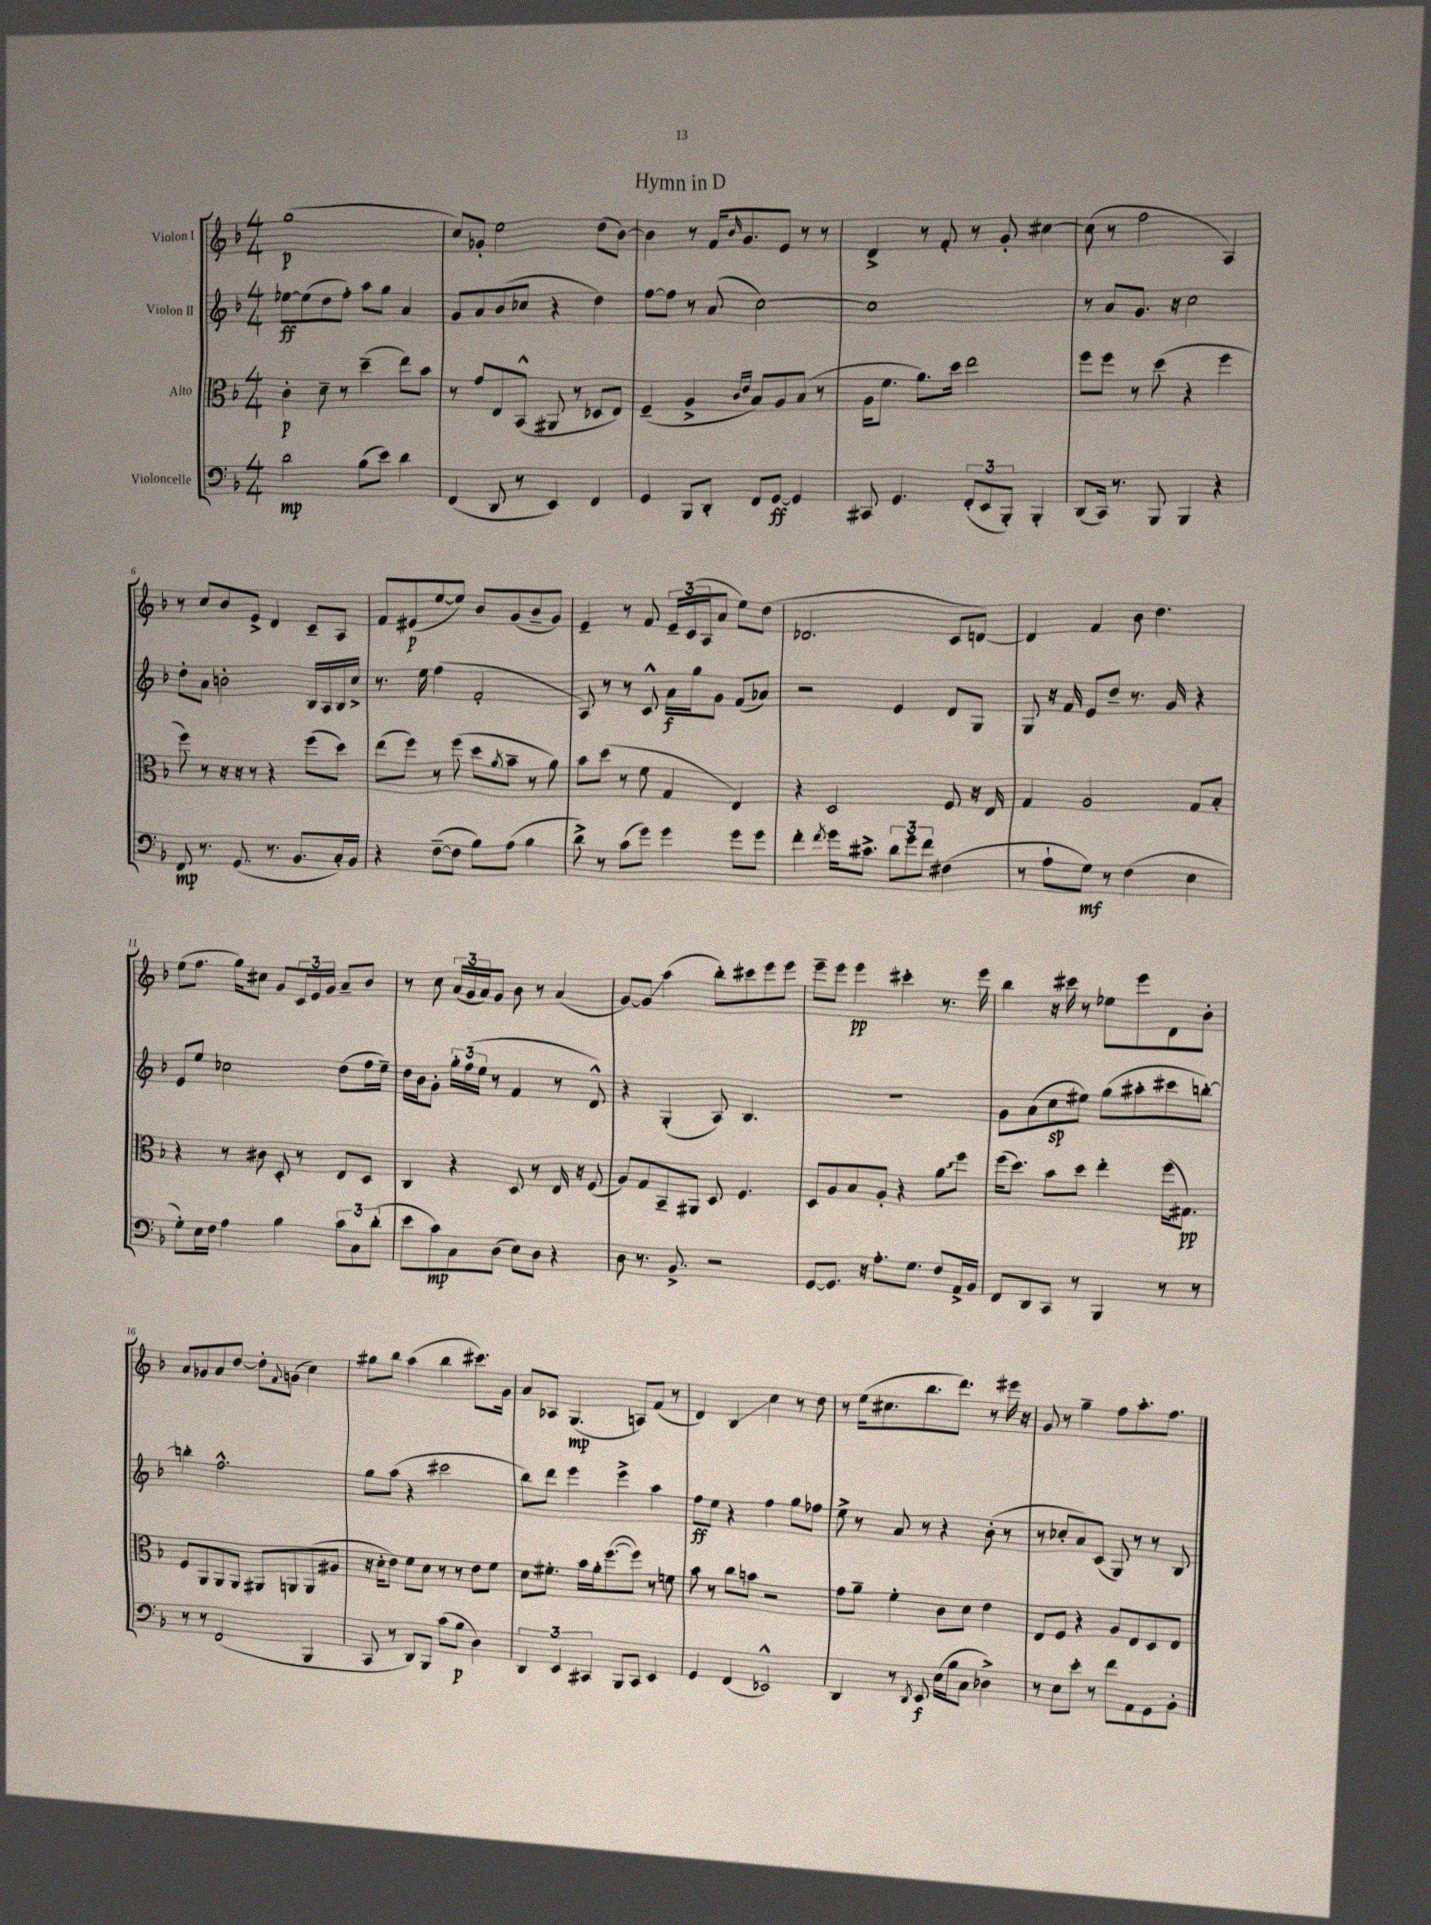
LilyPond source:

\header { title = "Hymn in D" }
<<
\new StaffGroup <<
\new Staff = "s0" \with { instrumentName = "Violon I" } {
    \clef treble \key f \major \numericTimeSignature \time 4/4
    g''1\p( |
    c''8) ges'8-. e''2 d''8( bes'8~) |
    bes'4 r8 f'16 \grace { bes'16 } g'8. e'8 r8 r8 |
    d'4-> r8 f'8-. r8 g'8-. cis''4~ |
    cis''8( r8 f''2 a4) |
    r8 c''8 bes'8 e'8-> d'4 c'8-- a8 |
    f'8 eis'8\p( e''8~ e''8) bes'8 g'8( bes'8-- g'8) |
    e'4-- r8 f'8 \tuplet 3/2 { e'16-- c'16( a16 } a'8 e''8) d''8( |
    des'2. c'8 d'8~) |
    d'4 f'4 bes'8 d''4. |
    e''8( f''8. g''16) cis''8 g'8 \tuplet 3/2 { c'16 e'16 g'16 } a'8-- bes'8 |
    r8 c''8 \tuplet 3/2 { a'16( g'16 a'16) } g'8 bes'8 r8 a'4( |
    g'8~) g'8\glissando a''4( bes''8-.) cis'''8 e'''8 e'''8 |
    e'''8-- e'''8 e'''4\pp cis'''4-. r8. e'''16 |
    bes''4 r16 cis'''16 r8 ees''8 e'''8 d'8 bes'8-. |
    a'8 ges'8 a'8 d''8~ d''8-. \appoggiatura { f'8 } g'8( c''4) |
    gis''8 bes''8 a''4( bes''4 cis'''8.) g'16 |
    a'8 aes8 g4.\mp( a8) f'8( r8 |
    d'4) bes4\glissando c''4 r8 d''8 |
    r8 e''16( cis''8. bes''8. d'''8.) r8 eis'''16 r16 |
    g'8 r8 g''4-- f''8 a''8.-. f''8. \bar "|." |
}
\new Staff = "s1" \with { instrumentName = "Violon II" } {
    \clef treble \key f \major \numericTimeSignature \time 4/4
    ees''8~\ff ees''8( d''8 f''8-.) a''8 g''8 a'4 |
    g'8 a'8 bes'8( ces''8 r4 d''4) |
    f''8~ f''8 r8 a'8( c''2~) |
    c''1 |
    r8 a'8 g'8. r16 c''2 |
    d''8-. a'8 b'2-. bes16 a16 bes16 c''16-> |
    r8. e''16 f''4( f'2-. |
    a8) r8 r8 c'8-^ a'16\f g''16 g'8 f'8( aes'8) |
    r2 e'4 d'8 g8 |
    g8 r16 f'16 e'8 d''8-- r8. g'16 r4 |
    e'8 e''8 ces''2 d''8( f''16 e''16--) |
    d''16 bes'16 g'8-. \tuplet 3/2 { g''16-. f''16( e''16 } r8 f'4 r8 d'8-^) |
    r4 g4-.( a8) bes4. |
    R1 |
    g'8 a'8( c''8\sp eis''8) g''8( ais''8-. cis'''8 b''8~-.) |
    b''4-. f''2.-^ |
    g''8 a''8( r4 cis'''2 |
    bes''8) d'''8 e'''4 e'''4-> a''4 |
    f''8\ff e''8 r4 f''4 g''8 fes''8 |
    e''8-> r8 a'8 r8 r4 bes'8-.( r8 |
    r8 ces''8-. a'8) c'8( g8) r8 r8 bes8 \bar "|." |
}
\new Staff = "s2" \with { instrumentName = "Alto" } {
    \clef alto \key f \major \numericTimeSignature \time 4/4
    c'4-.\p d'8-- r8 d''4--( e''8) bes'8 |
    r8 g'8 e8 bes,8-^( ais,8 r8 des8 e8) |
    f4--( a4-> \grace { c'16 e'16 } bes8) a8 bes8( r8 |
    a16 f'8. a'8.) d''16 e''2 |
    f''8 f''8 r8 d''8( r4 f''4 |
    f''8) r8 r16 r16 r8 r4 f''8( d''8) |
    e''8( f''8) r8 f''8( d''8 \acciaccatura { a'8 } bes'8-- r8 a'8) |
    bes'8 d''8( r8 f'8 g4 e4) |
    r4 d2 f8 r16 e16 |
    g4 a2 g8 bes8-. |
    r4 r8 cis'8 d8-. r8 e8 d8 |
    c4 r4 d8 r8 e16 r16 f8( |
    a8) g8 bes,8-- ais,8 d8 f4. |
    d8 a8 bes8 a8-. r4 \once \override Glissando.style = #'zigzag a'8\glissando f''8 |
    f''16( d''8.) bes'8 d''8 e''4-. f''16( gis8.\pp) |
    f8 a,8 a,8 a,8 ais,8 a,8 a,8( ais8 |
    r16 d'16-. e'8) f'8 d'8 r8 r8 e'8 f'8 |
    d'8 fis'8.-. bes'16 a'16-. f''8.~( f''8) r8 f'8 |
    bes'8 r8 c''8 b'8 r2 |
    g'8 a'8-- f'4-. c'8 d'8 e'4 |
    e8 f8 r4 a8 e8 d8 e8 \bar "|." |
}
\new Staff = "s3" \with { instrumentName = "Violoncelle" } {
    \clef bass \key f \major \numericTimeSignature \time 4/4
    d'2\mp bes8( e'8) d'4 |
    f,4( d,8 r8 e,4) f,4 |
    g,4 bes,,8 d,8-. f,8 g,8~\ff g,4 |
    cis,8 g,4. \tuplet 3/2 { f,8-.( e,8 bes,,8-.) } bes,,4-. |
    d,8( c,16) r8. bes,,8 bes,,4 r4 |
    f,8\mp r8. g,8.( r8. bes,8. c16-.) bes,16 |
    r4 f8~--( f8 bes8) a8( bes4 |
    d'8->) r8 c'8( g'8) g'4 g'8 g'8 |
    f'4-. \acciaccatura { f'8 } g'16 cis'8.-> \tuplet 3/2 { d'8 g'8 f'8 } fis4( |
    r8 a8-! g8\mf) r8 f4( e4 |
    g8-.) e16 f16 a4 bes4 \tuplet 3/2 { c'8 c8 d'8-.( } |
    e'8 c'8\mp) c8 d8( e8) d8 r4 |
    d8 r8. bes,8.-> r2 |
    g,8~ g,8. r16 a8.-. g8. f8 a,16-> bes,16 |
    f,8 d,8 c,8 r8 bes,,4 r8 r8 |
    r8 r8 f,2( bes,,4 |
    c,8 r8 d,8) bes,,8 c'8( bes8\p d4) |
    \tuplet 3/2 { d,4 e,4 cis,4 } bes,,8 cis,8 e,4 |
    g,4 f,4( ees,2-^) |
    d,4 r8 \acciaccatura { d,8 } e,8\f e16( bes16 c8 des4->) |
    r8 e8 e'8-. r8 f'8 a,8 g,8 bes,8-. \bar "|." |
}
>>
>>
